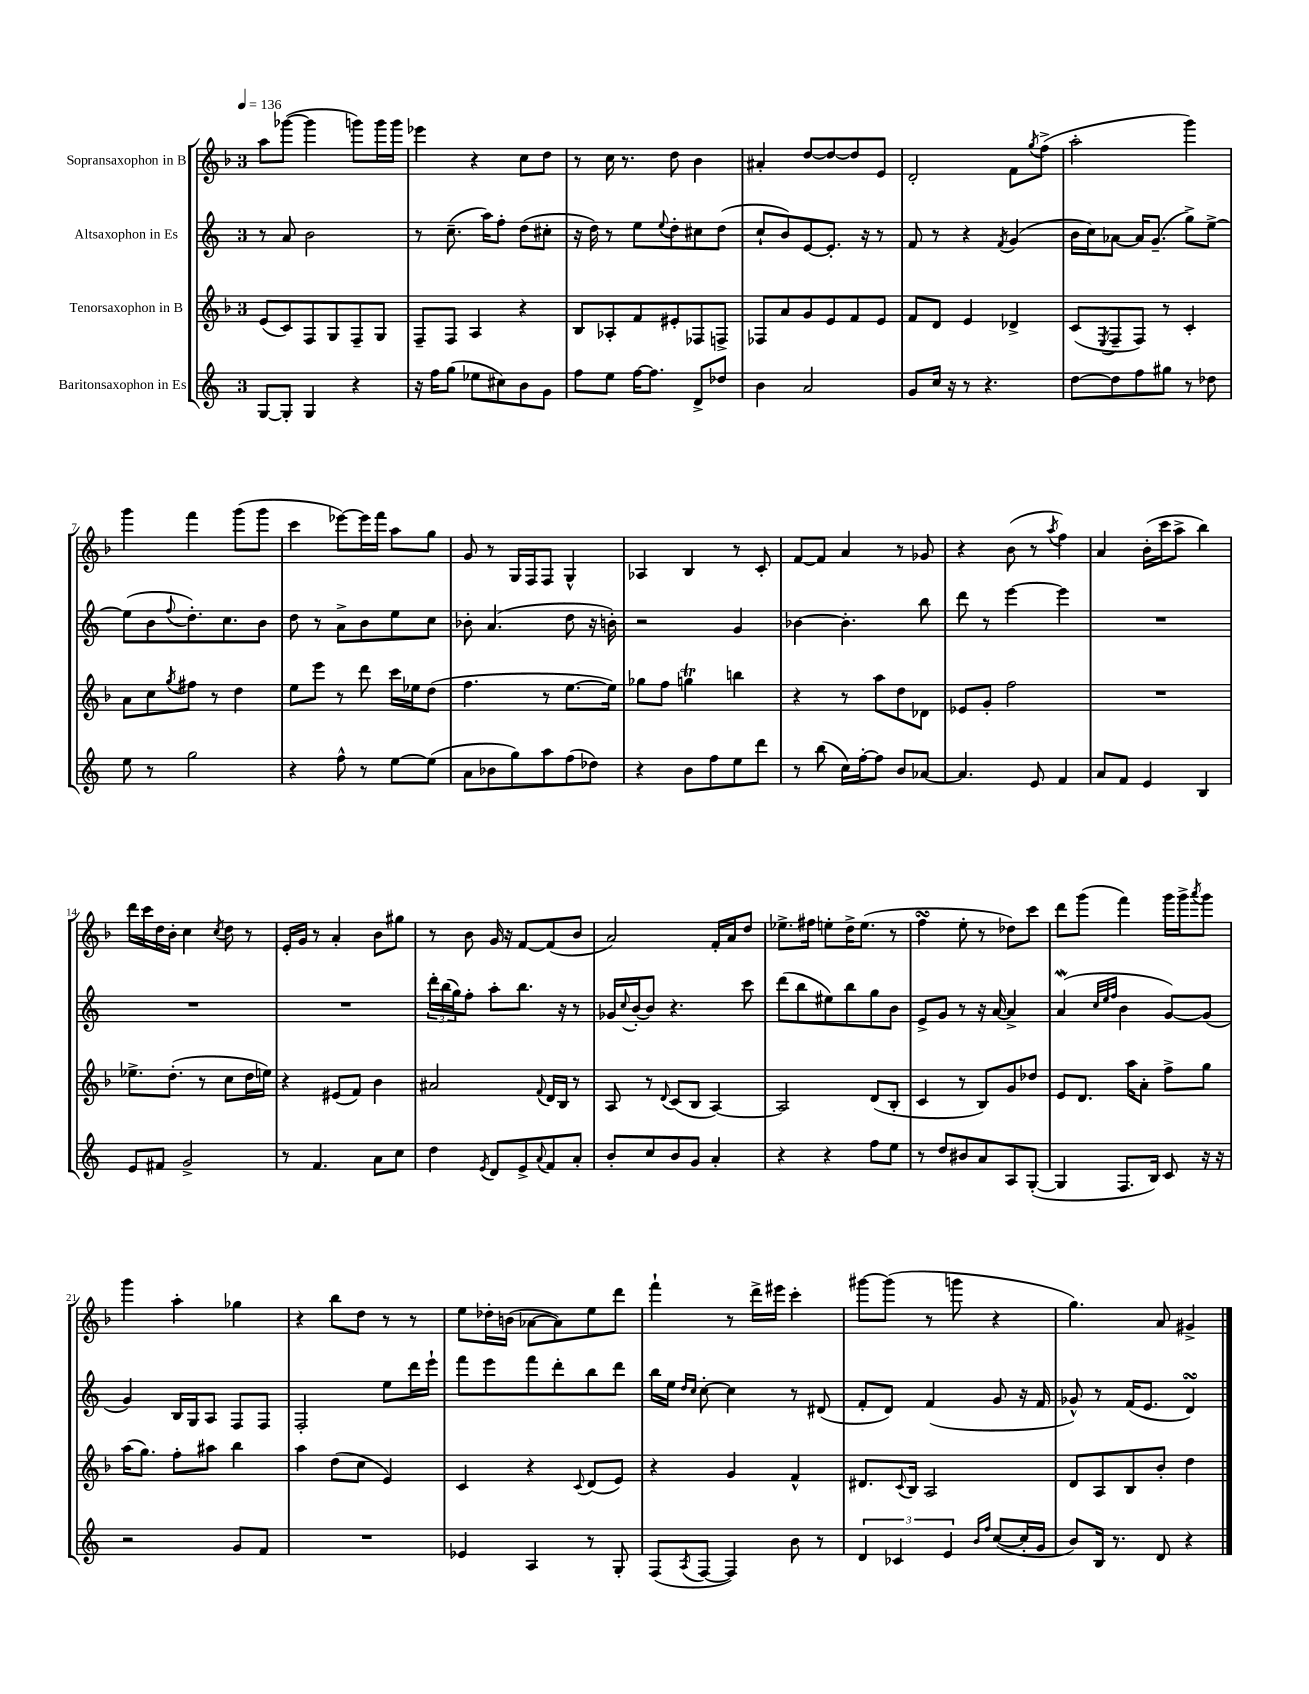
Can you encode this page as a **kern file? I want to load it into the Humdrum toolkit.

**kern	**kern	**kern	**kern
*part4	*part3	*part2	*part1
*staff4	*staff3	*staff2	*staff1
*I"Baritonsaxophon in Es	*I"Tenorsaxophon in B	*I"Altsaxophon in Es	*I"Sopransaxophon in B
*clefG2	*clefG2	*clefG2	*clefG2
*k[]	*k[b-]	*k[]	*k[b-]
*M3/4	*M3/4	*M3/4	*M3/4
*MM136	*MM136	*MM136	*MM136
=1	=1	=1	=1
[8G/L	(8e/L	8r	8aa\L
8G'/J]	8c/)	8a/	([8ggg-X\J
4G/	8F/	2b\	4ggg-\]
.	8G/	.	.
4r	8F~/	.	8gggn\L)
.	8G/J	.	16ggg\L
.	.	.	16ggg\JJ
=2	=2	=2	=2
16r	8F~/L	8r	4eee-X\
16ff\KL	.	.	.
(8gg\J	8F/J	(8.cc~\	.
8ee-X\L	4A/	.	4r
.	.	16aa\KL)	.
8cc#X\)	.	8ff'\J	.
8b\	4r	(8dd\L	8cc\L
8g\J	.	8cc#X'\J	8dd\J
=3	=3	=3	=3
8ff\L	8B-/L	16r	8r
.	.	16dd\)	.
8ee\J	8A-X'/	8r	16cc\
.	.	.	8.r
[16ff\KL	8f/	8ee\L	.
8.ff\J]	.	.	.
.	.	8qqee/	.
.	8e#X'/	8dd'\	8dd\
8d^/L	8F-X/	8cc#X\	4b-\
8dd-X/J	8Fn^/J	(8dd\J	.
=4	=4	=4	=4
4b\	8F-X/L	8cc`/L	4a#X'/
.	8a/	8b/)	.
2a/	8g/	[8e/	[8dd/L
.	8e/	8.e'/J]	8dd/_
.	8f/	.	8dd/]
.	.	16r	.
.	8e/J	8r	8e/J
=5	=5	=5	=5
8g/L	8f/L	8f/	2d'/
16cc/Jk	8d/J	8r	.
16r	.	.	.
8r	4e/	4r	.
4.r	.	.	.
.	.	8qf/	.
.	4d-X^/	(4g/	8f\L
.	.	.	8qgg/
.	.	.	(8ff^\J
=6	=6	=6	=6
[8dd\L	(8c/L	16b\LL	2aa'\
.	.	16cc\J)	.
.	8qE/	.	.
8dd\]	8F~/	[8a-X\J	.
8ff\	8F/J)	16a-/KL]	.
.	.	(8.g~/J	.
8gg#X\J	8r	.	.
8r	4c'/	8gg^\L)	4ggg\)
8dd-X\	.	[8ee^\J	.
!!LO:LB:g=z
=7	=7	=7	=7
8ee\	8a\L	(8ee\L]	4ggg\
8r	8cc\	8b\	.
.	8qgg/	8qqff/	.
2gg\	8ff#X\J	8.dd'\)	4fff\
.	8r	.	.
.	.	8.cc\	.
.	4dd\	.	(8ggg\L
.	.	8b\J	8ggg\J
=8	=8	=8	=8
4r	8ee\L	8dd\	4ccc\
.	8eee\J	8r	.
8ff^^\	8r	8a^\L	[8eee-X\L)
8r	8ddd\	8b\	16eee-\L]
.	.	.	16fff\JJ
[8ee\L	16ccc\LL	8ee\	8aa\L
.	16ee-X\J	.	.
(8ee\J]	(8dd\J	8cc\J	8gg\J
=9	=9	=9	=9
8a\L	4.ff\	8b-X'\	8g/
8b-X\	.	(4.a/	8r
8gg\)	.	.	16G/LL
.	.	.	16F/J
8aa\	8r	.	8F/J
(8ff\	[8.ee\L	8dd\	4G^^/
8dd-X\J)	.	16r	.
.	16ee\Jk])	16bn'\)	.
=10	=10	=10	=10
4r	8gg-X\L	2r	4A-X/
.	8ff\J	.	.
8b\L	4ggnT\	.	4B-/
8ff\	.	.	.
8ee\	4bbn\	4g/	8r
8ddd\J	.	.	8c'/
=11	=11	=11	=11
8r	4r	[4b-X\	[8f/L
(8bb\	.	.	8f/J]
16cc\LL)	8r	4.b-'\]	4a/
[16ff'\J	.	.	.
8ff\J]	8aa\L	.	.
8b/L	8dd\	.	8r
[8a-X/J	8d-X\J	8bb\	8g-X/
=12	=12	=12	=12
4.a-/]	8e-X/L	8ddd\	4r
.	8g'/J	8r	.
.	2ff\	[4eee\	(8b-\
8e/	.	.	8r
.	.	.	8qaa/
4f/	.	4eee\]	4ff\)
=13	=13	=13	=13
8a/L	2.r	2.r	4a/
8f/J	.	.	.
4e/	.	.	(16b-'\LL
.	.	.	16ccc\J
.	.	.	8aa^\J
4B/	.	.	4bb-\)
!!LO:LB:g=z
=14	=14	=14	=14
8e/L	8.ee-X^\L	2.r	16ddd\LL
.	.	.	16ccc\
8f#X/J	.	.	16dd\
.	(8.dd'\J	.	16b-'\JJ
2g^/	.	.	4cc\
.	8r	.	.
.	.	.	8qcc/
.	8cc\L	.	8dd\
.	16dd\L	.	8r
.	16een\JJ)	.	.
=15	=15	=15	=15
8r	4r	2.r	16e'/LL
.	.	.	16g/JJ
4.f/	.	.	8r
.	(8e#X/L	.	4a'/
.	8f/J)	.	.
8a\L	4b-\	.	8b-\L
8cc\J	.	.	8gg#X\J
=16	=16	=16	=16
4dd\	2a#X/	24ddd'\LL	8r
.	.	(24bb\	.
.	.	24gg\J)	.
.	.	8ff'\J	8b-\
8qe/	.	.	.
8d/L	.	8aa'\L	16g/
.	.	.	16r
8e^/	.	8.bb\J	[8f/L
8qqa/	8qqf/	.	.
8f/	16d/LL	.	(8f/]
.	16B-/JJ	16r	.
8a'/J	8r	8r	8b-/J
=17	=17	=17	=17
8b'/L	8A/	16g-X/LL	2a/)
.	.	8qqcc/	.
.	.	[16b'/J	.
8cc/	8r	8b/J]	.
.	8qqd/	.	.
8b/	(8c/L	4.r	.
8g/J	8B-/J	.	.
4a'/	[4A/)	.	16f'/LL
.	.	.	16a/J
.	.	8ccc\	8dd/J
=18	=18	=18	=18
4r	2A/]	(8ddd\L	8.ee-X^\L
.	.	8bb\	.
.	.	.	16ff#X\Jk
4r	.	8ee#X\)	8een'\L
.	.	8bb\	16dd^\K
.	.	.	(8.ee\J
8ff\L	(8d/L	8gg\	.
8ee\J	8B-'/J	8b\J	8r
=19	=19	=19	=19
8r	4c/	8e^/L	4ffsSSs\
8dd/L	.	8g/J	.
8b#X/	8r	8r	8ee'\
8a/	8B-/L)	16r	8r
.	.	[16a/	.
8A/	8g/	4a^/]	8dd-X\L)
([8G'/J	8dd-X/J	.	8ccc\J
=20	=20	=20	=20
4G/]	8e/L	(4aW/	8ddd\L
.	8.d/J	.	(8ggg\J
.	.	32qqcc/LLL	.
.	.	32qqee/	.
.	.	32qqff/JJJ	.
8.F/L	.	4b\	4fff\)
.	16aa\KL	.	.
.	8a'\J	.	.
16B/Jk)	.	.	.
8c/	8ff^\L	[8g/L)	16ggg\LL
.	.	.	16ggg^\J
.	.	.	8qaaa/
16r	8gg\J	(8g/J]	8ggg\J
16r	.	.	.
!!LO:LB:g=z
=21	=21	=21	=21
2r	(16aa\KL	4g/)	4ggg\
.	8.gg\J)	.	.
.	8ff'\L	16B/LL	4aa'\
.	.	16G/J	.
.	8aa#X\J	8A/J	.
8g/L	4bb-\	8F/L	4gg-X\
8f/J	.	8F/J	.
=22	=22	=22	=22
2.r	4aa\	2F'/	4r
.	(8dd\L	.	8bb-\L
.	8cc\J	.	8dd\J
.	4e/)	8ee\L	8r
.	.	16ddd\L	8r
.	.	16eee`\JJ	.
=23	=23	=23	=23
4e-X/	4c/	8fff\L	8ee\L
.	.	8eee\	16dd-X'\L
.	.	.	(16bn\JJ
4A/	4r	8fff\	[8a-X\L
.	.	8ddd'\	8a-\])
.	8qqc/	.	.
8r	(8d/L	8bb\	8ee\
8G'/	8e/J)	8ddd\J	8ddd\J
=24	=24	=24	=24
(8F/L	4r	16bb\LL	4fff`\
.	.	16ee\JJ	.
.	.	16qqdd/LL	.
8qA/	.	16qqcc/JJ	.
[8F/J	.	[8cc'\	.
4F/])	4g/	4cc\]	8r
.	.	.	16ddd^\LL
.	.	.	16eee#X\JJ
8b\	4f^^/	8r	4ccc'\
8r	.	(8d#X/	.
=25	=25	=25	=25
6d/	8.d#X/L	8f'/L	[8ggg#X\L
.	.	8d/J)	(8ggg#\J]
6c-X/	.	.	.
.	8qqc/	.	.
.	16B-/Jk	.	.
.	2A/	(4f/	8r
6e/	.	.	.
.	.	.	8gggn\
16qqb/LL	.	.	.
16qqff/JJ	.	.	.
([8cc/L	.	8g/	4r
16cc'/L]	.	16r	.
16g/JJ	.	16f/	.
=26	=26	=26	=26
8b/L)	8d/L	8g-X^^/)	4.gg\)
16B/Jk	8A/	8r	.
8.r	.	.	.
.	8B-/	(16f/KL	.
.	.	8.e/J	.
8d/	8b-'/J	.	8a/
4r	4dd\	4dsSSS/)	4g#X^/
==	==	==	==
*-	*-	*-	*-
